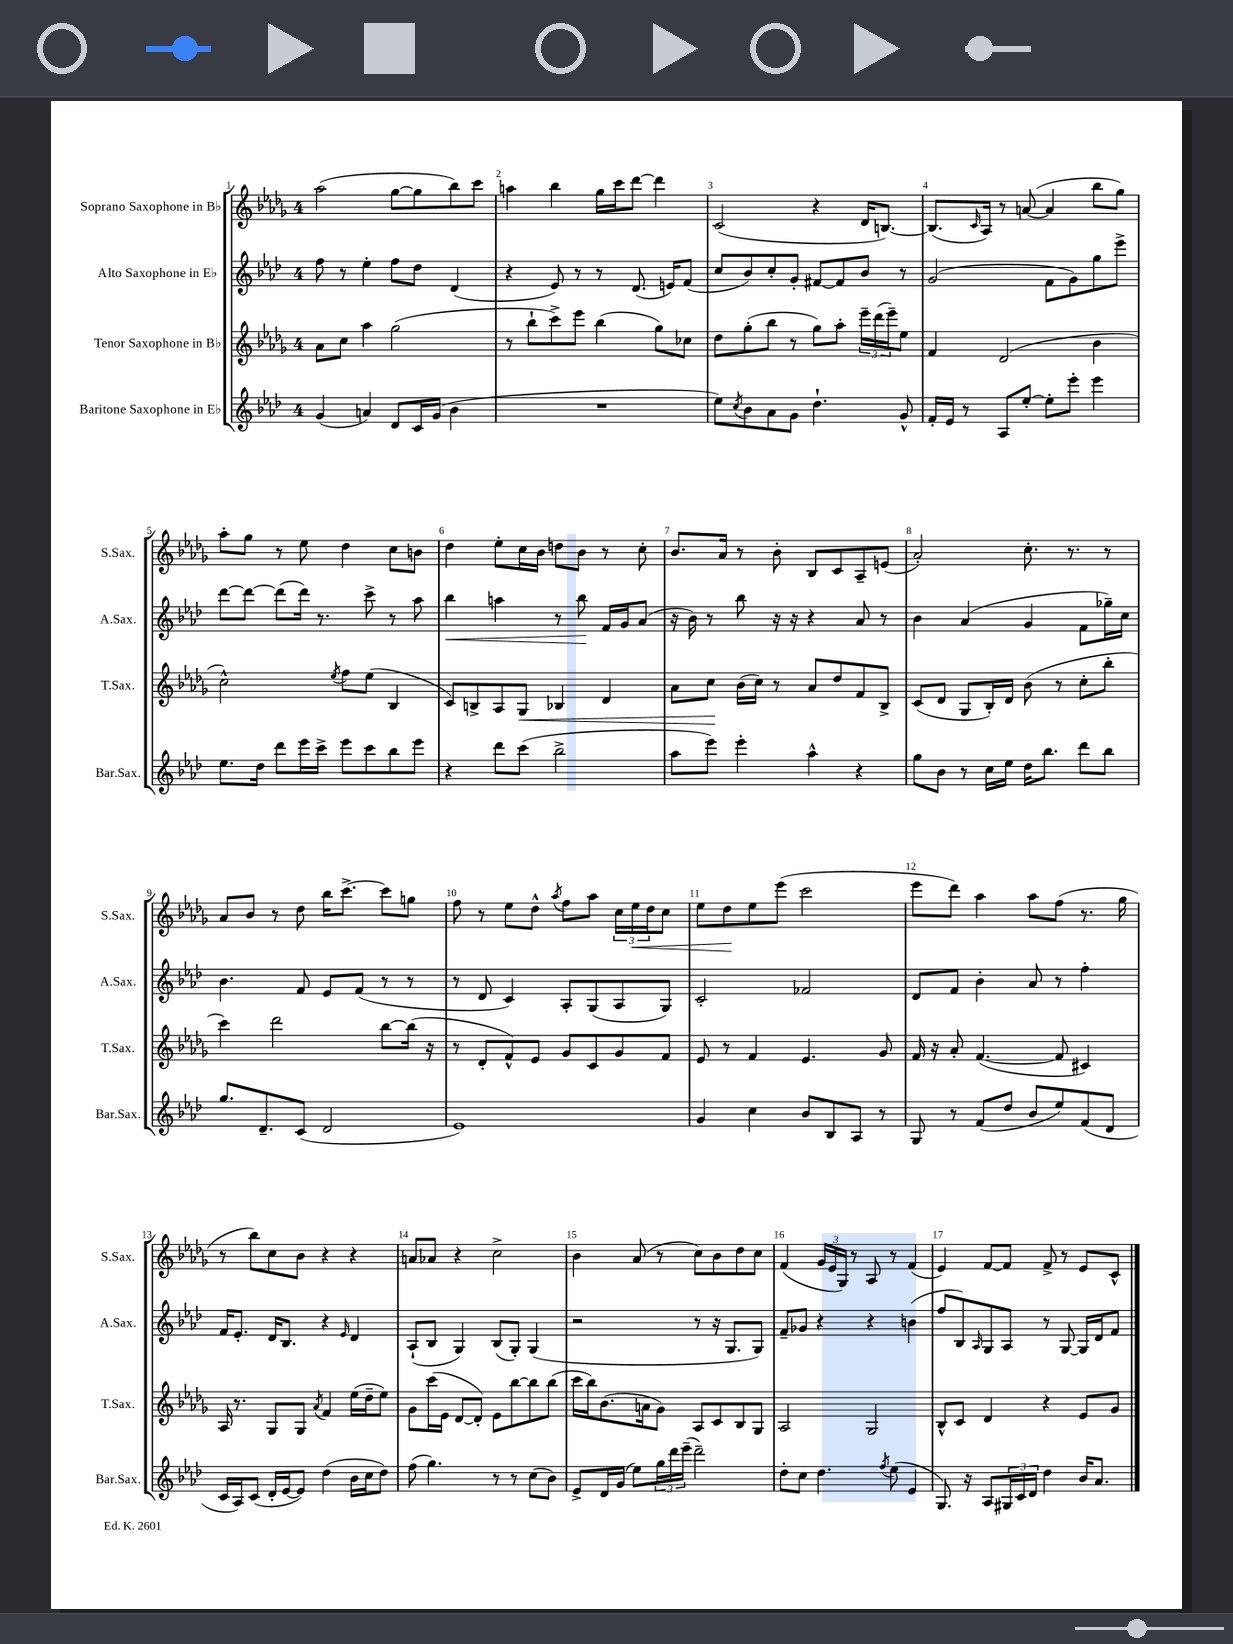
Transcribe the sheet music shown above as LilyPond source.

<<
\new StaffGroup <<
\new Staff = "s0" \with { instrumentName = "Soprano Saxophone in Bb" shortInstrumentName = "S.Sax." } {
    \clef treble \key des \major \once \override Staff.TimeSignature.style = #'single-digit \time 4/4
    aes''2( ges''8~ ges''8 bes''8) c'''8 |
    a''4 bes''4 ges''16 c'''16 des'''8~ des'''4 |
    c'2( r4 des'16 b8.~) |
    b8.( \grace { c'16 } aes16) r8 a'8~( a'4 bes''8 ges''8) |
    aes''8-. ges''8 r8 ees''8 des''4 c''8 b'8 |
    des''4 ees''8-. c''16 bes'16 d''8 bes'8 r8 c''8-. |
    bes'8. aes'16 r8 bes'8-. bes8 c'8 aes8-- e'8( |
    aes'2-.) c''8.-. r8. r8 |
    aes'8 bes'8 r8 des''8 bes''16 c'''8.~-> c'''8 g''8 |
    f''8 r8 ees''8 des''8-^ \acciaccatura { aes''8 } f''8 aes''8 \tuplet 3/2 { c''16 ees''16\< des''16 } c''8 |
    ees''8 des''8\! ees''8 ees'''8( c'''2 |
    ees'''8 des'''8) aes''4 aes''8 f''8( r8. ges''16 |
    r8 bes''8) c''8 bes'8 r4 r4 |
    a'8 aes'8 r4 c''2-> |
    bes'4 aes'8( r8 c''8) bes'8 des''8 c''8 |
    f'4( \tuplet 3/2 { ges'16 ees'16 ges16) } r8 aes8 r8 f'4( |
    ees'4) f'8~ f'8 f'8-> r8 ees'8 c'8-^ \bar "|." |
}
\new Staff = "s1" \with { instrumentName = "Alto Saxophone in Eb" shortInstrumentName = "A.Sax." } {
    \clef treble \key aes \major \once \override Staff.TimeSignature.style = #'single-digit \time 4/4
    f''8 r8 ees''4-. f''8 des''8 des'4( |
    r4 ees'8) r8 r8 des'8.( e'16) f'8( |
    c''8 bes'8) c''8-. g'8-. fis'8~ fis'8 bes'8 r8 |
    g'2( f'8 g'8) g''8 ees'''8-> |
    des'''8~ des'''8~ des'''8( des'''16) r8. c'''8-> r8 aes''8 |
    bes''4\< a''4 r8 bes''8\! f'16 g'16 aes'8( |
    r16 bes'16) r8 bes''8 r16 r16 r4 aes'8 r8 |
    bes'4 aes'4( g'4 f'8 ges''16--) c''16 |
    bes'4. f'8 ees'8 f'8( r8 r8 |
    r8 des'8 c'4) aes8-. g8( aes8 g8) |
    c'2-. fes'2 |
    des'8 f'8 bes'4-. aes'8 r8 f''4-. |
    f'16 ees'8.-. des'16 bes8. r4 \grace { ees'16 } des'4 |
    aes8-!( bes8 g4) bes8( g8-.) g4( |
    r2 r8 r16 g8. g8) |
    f'8-- ges'8 r4 r4 b'4( |
    f''8 bes8) \grace { aes16 } g8 aes8 r8 g8~ g16 des'16 f'8 \bar "|." |
}
\new Staff = "s2" \with { instrumentName = "Tenor Saxophone in Bb" shortInstrumentName = "T.Sax." } {
    \clef treble \key des \major \once \override Staff.TimeSignature.style = #'single-digit \time 4/4
    aes'8 c''8 aes''4 ges''2( |
    r8 bes''8-! c'''8->) ees'''8 bes''4( ges''8) ces''8 |
    des''8 ges''8-.( bes''8 r8 ges''8) aes''8-. \tuplet 3/2 { ees'''16-- des'''16( ees'''16--) } ees''8 |
    f'4 des'2( bes'4 |
    c''2-^) \acciaccatura { ees''8 } f''8 ees''8( bes4 |
    c'8) b8-> aes8 ges8\< bes4 des'4 |
    aes'8 c''8\! bes'16( c''16) r8 aes'8 des''8 f'8 bes8-> |
    c'8( des'8 ges8 bes16-.) des'16 bes'8( r8 c''8-. bes''8-. |
    c'''4) des'''2 bes''8~ bes''16( r16 |
    r8 des'8-. f'8-^) ees'8 ges'8 c'8 ges'8 f'8 |
    ees'8 r8 f'4 ees'4. ges'8 |
    f'16 r16 aes'8-. f'4.~( f'8 cis'4) |
    aes16 r8. ges8 ges8 \acciaccatura { aes'8 } f'4 ees''16( des''16-- ees''8) |
    ges'8 c'''16( ees'16 des'8~ des'8-.) ees'8 bes''8~ bes''8 bes''8( |
    c'''16 bes''16) bes'8.( a'16 ges'8) aes8 c'8 bes8 ges8 |
    aes2 ges2 |
    bes8-^ c'8 des'4 r4 ees'8 ges'8 \bar "|." |
}
\new Staff = "s3" \with { instrumentName = "Baritone Saxophone in Eb" shortInstrumentName = "Bar.Sax." } {
    \clef treble \key aes \major \once \override Staff.TimeSignature.style = #'single-digit \time 4/4
    g'4( a'4) des'8 c'16 g'16( bes'4 |
    R1 |
    ees''8) \acciaccatura { c''8 } bes'8 aes'8 g'8 des''4.-! g'8-^ |
    f'16-. ees'16 r8 aes8 ees''8~-. ees''8-. ees'''8-. ees'''4 |
    ees''8. des''16 des'''8 ees'''16 c'''16-> ees'''8 c'''8 bes''8 ees'''8 |
    r4 des'''8 c'''8( bes''2-> |
    aes''8 ees'''8) ees'''4-. aes''4-^ r4 |
    g''8 bes'8 r8 c''16 ees''16 des''16 bes''8. des'''8 bes''8 |
    g''8. des'8.-- c'8( des'2 |
    ees'1) |
    g'4 c''4 bes'8 bes8 aes8 r8 |
    g8 r8 f'8( des''8 bes'8 ees''8) f'8( des'8 |
    c'16 aes16) c'8( des'16-. ees'16~ ees'8) des''4( bes'16 c''16 des''8) |
    f''8( g''4.) r8 r8 c''8( bes'8) |
    ees'8-> des'16 g'16( ees''8) \tuplet 3/2 { g''16 des'''16 ees'''16--( } des'''2--) |
    des''8-. c''8 des''4. \acciaccatura { f''8 } ees''8( ees'4 |
    g8.) r16 aes8 \tuplet 3/2 { gis16 c'16 des'16 } des''4 bes'16 aes'8. \bar "|." |
}
>>
>>
\layout { \context { \Score \override BarNumber.break-visibility = ##(#f #t #t) barNumberVisibility = #all-bar-numbers-visible } }
